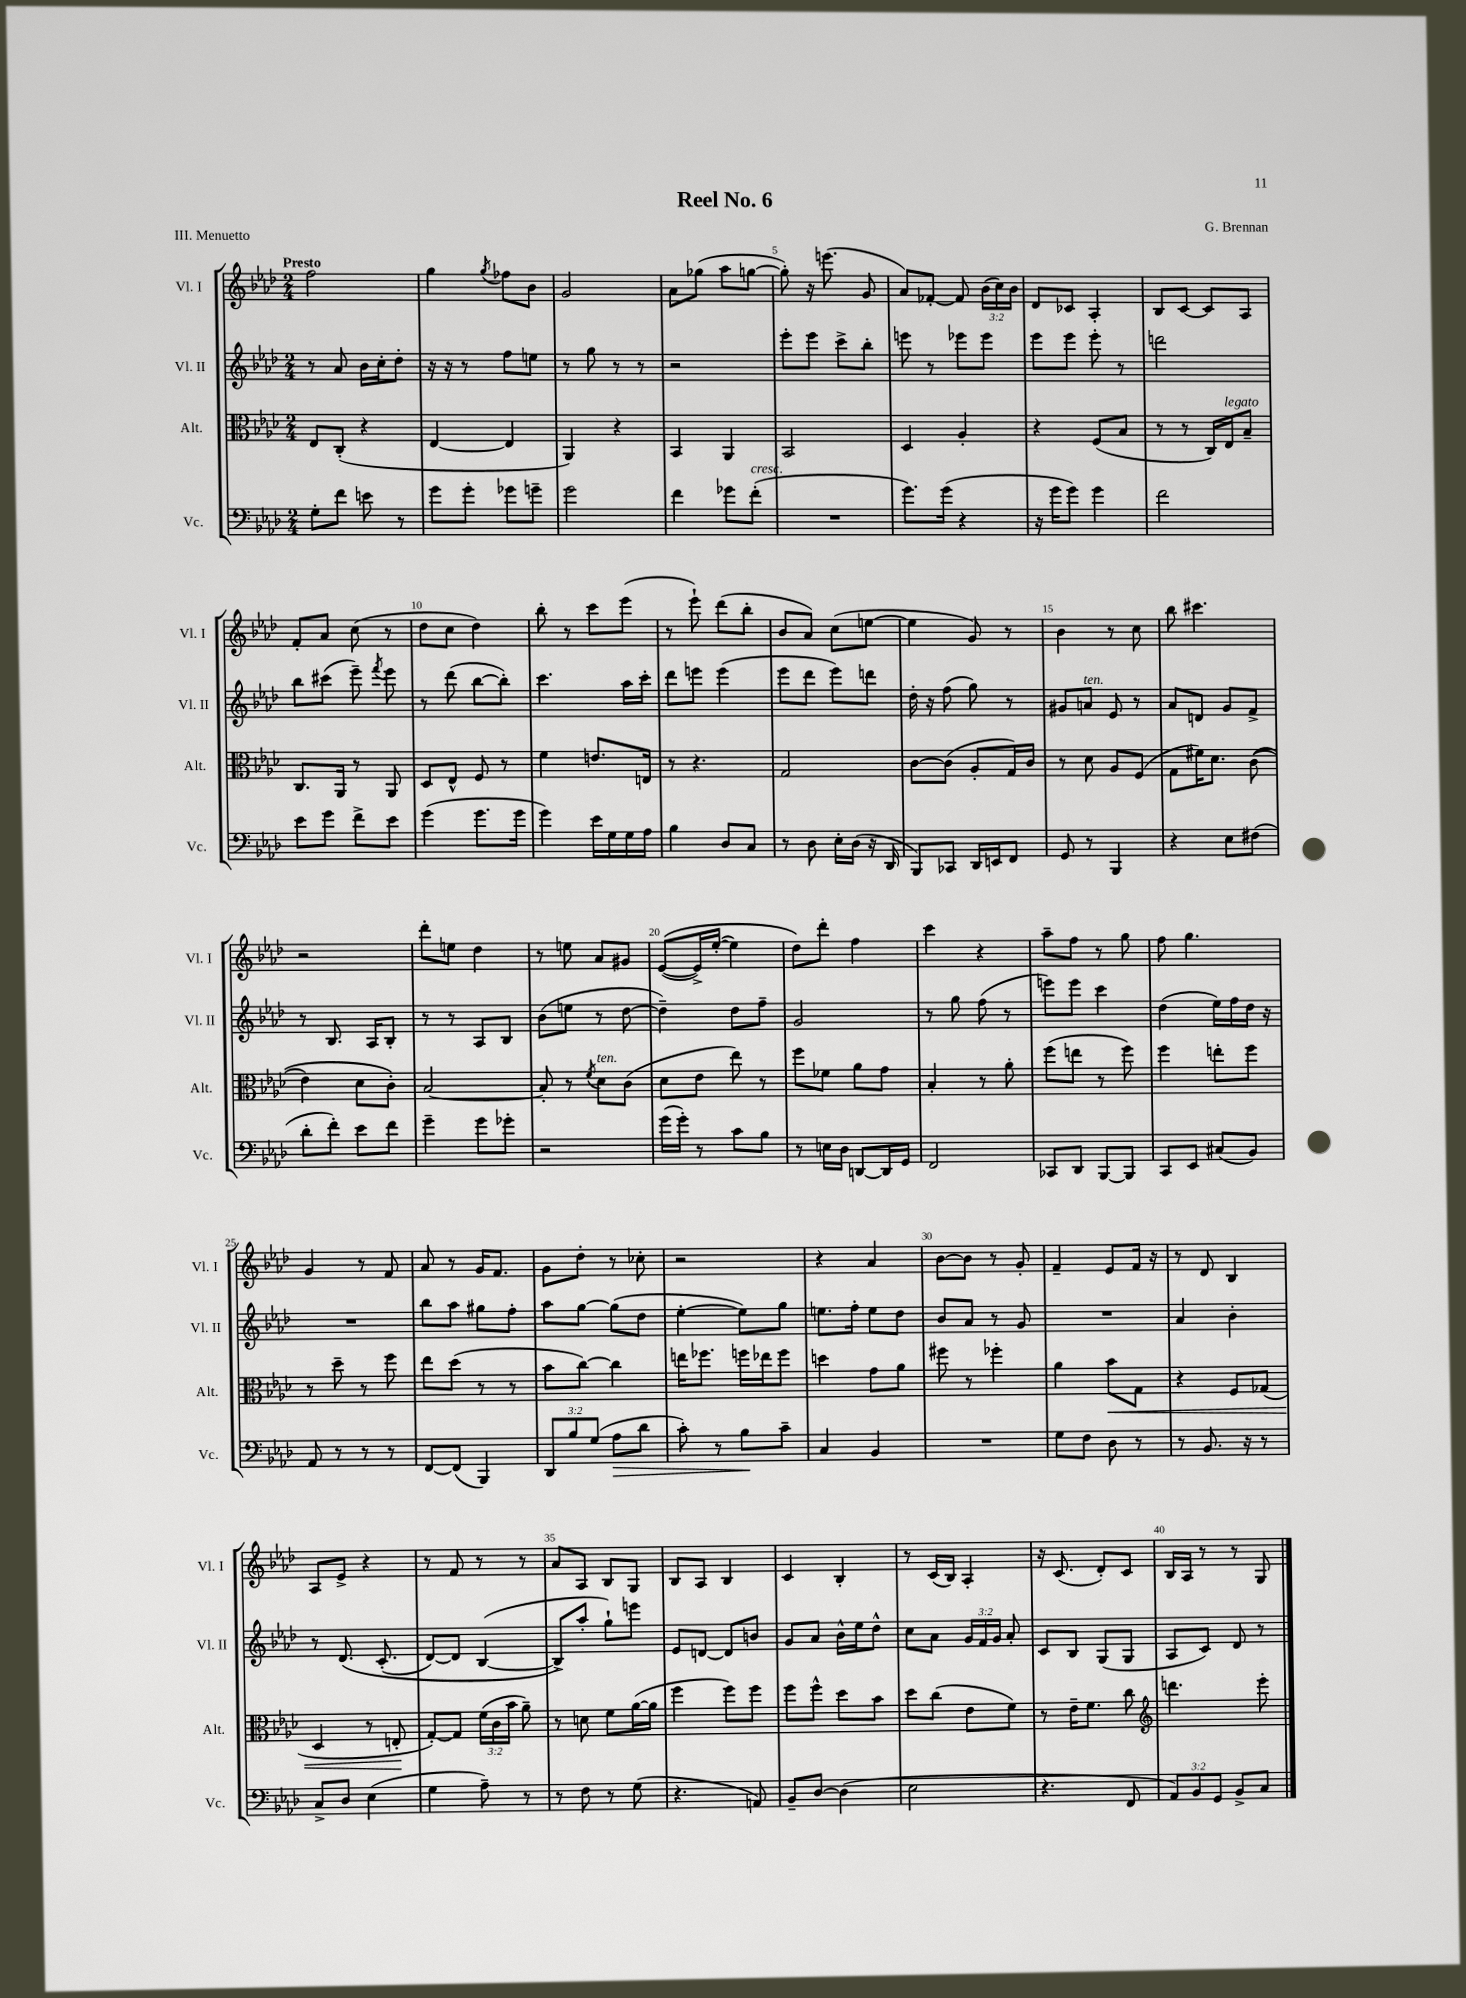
\header { title = "Reel No. 6" composer = "G. Brennan" piece = "III. Menuetto" }
<<
\new StaffGroup <<
\new Staff = "s0" \with { instrumentName = "Vl. I" shortInstrumentName = "Vl. I" } {
    \clef treble \key aes \major \numericTimeSignature \time 2/4 \override Staff.TupletNumber.text = #tuplet-number::calc-fraction-text \tempo "Presto"
    \autoBeamOff f''2 |
    g''4 \acciaccatura { g''8 } fes''8[ bes'8] |
    g'2 |
    aes'8[ ges''8]( aes''8[ g''8]~ |
    g''8-.) r16 e'''8.( g'8 |
    aes'8[) fes'8]~-. fes'8 \tuplet 3/2 { bes'16[( c''16) bes'16] } |
    des'8[ ces'8] aes4-. |
    bes8[ c'8]~ c'8[ aes8] |
    f'8[-. aes'8] c''8( r8 |
    des''8[ c''8] des''4) |
    bes''8-. r8 c'''8[ ees'''8]( |
    r8 ees'''8-!) des'''8[( bes''8]-. |
    bes'8[ aes'8]) c''8[( e''8]~ |
    e''4 g'8) r8 |
    bes'4 r8 c''8 |
    bes''8 cis'''4. |
    r2 |
    des'''8[-. e''8] des''4 |
    r8 e''8 aes'8[ gis'8] |
    ees'8[~(\( ees'16->) ees''16]~-.( ees''4) |
    des''8[\) des'''8]-. f''4 |
    c'''4 r4 |
    aes''8[-- f''8] r8 g''8 |
    f''8 g''4. |
    g'4 r8 f'8 |
    aes'8 r8 g'16[ f'8.] |
    g'8[ des''8]-. r8 ces''8-. |
    r2 |
    r4 aes'4 |
    bes'8[~ bes'8] r8 g'8-. |
    f'4-- ees'8[ f'16] r16 |
    r8 des'8 bes4 |
    aes8[ ees'8]-> r4 |
    r8 f'8 r8 r8 |
    aes'8[ aes8] bes8[ g8] |
    bes8[ aes8] bes4 |
    c'4 bes4-. |
    r8 c'16[( bes16]) aes4-. |
    r16 c'8.( des'8[-.) c'8] |
    bes16[ aes16] r8 r8 g8 \bar "|." |
}
\new Staff = "s1" \with { instrumentName = "Vl. II" shortInstrumentName = "Vl. II" } {
    \clef treble \key aes \major \numericTimeSignature \time 2/4 \override Staff.TupletNumber.text = #tuplet-number::calc-fraction-text
    \autoBeamOff r8 aes'8 bes'16[ c''16-. des''8]-. |
    r16 r16 r8 f''8[ e''8] |
    r8 g''8 r8 r8 |
    r2 |
    ees'''8[-. ees'''8] c'''8[-> bes''8]-. |
    e'''8 r8 ees'''8[ ees'''8] |
    ees'''8[ ees'''8] ees'''8-. r8 |
    d'''2 |
    bes''8[ cis'''8]( ees'''8--) \acciaccatura { f'''8 } ees'''8 |
    r8 des'''8( bes''8[~ bes''8]-.) |
    c'''4. aes''16[ c'''16]-. |
    des'''8[ e'''8] e'''4( |
    ees'''8[ des'''8] ees'''8[) d'''8] |
    des''16-. r16 f''8( g''8) r8 |
    gis'8[ a'8]^\markup { \italic "ten." } ees'8 r8 |
    aes'8[ d'8] g'8[ f'8]-> |
    r8 bes8. aes16[ bes8]-. |
    r8 r8 aes8[ bes8] |
    bes'8[( e''8] r8 des''8~ |
    des''4--) des''8[ f''8]-- |
    g'2 |
    r8 g''8 f''8( r8 |
    e'''8[) e'''8] c'''4 |
    des''4( ees''16[) f''16 des''16] r16 |
    R2 |
    bes''8[ aes''8] gis''8[ f''8]-. |
    aes''8[ g''8]~ g''8[( des''8] |
    ees''4~-. ees''8[) g''8] |
    e''8.[ f''16]-. e''8[ des''8] |
    bes'8[ aes'8] r8 g'8 |
    R2 |
    aes'4 bes'4-. |
    r8 des'8.\( c'8.-.( |
    des'8[~) des'8] bes4~( |
    bes8[->\) aes''8]-. g''8[-!) e'''8] |
    ees'8[ d'8]~ d'8[ b'8] |
    g'8[ aes'8] bes'16[-^ ees''16 des''8]-^ |
    c''8[ aes'8] \tuplet 3/2 { g'16[ f'16 g'16] } aes'8-. |
    c'8[ bes8] g8[( g8] |
    aes8[ c'8]) des'8 r8 \bar "|." |
}
\new Staff = "s2" \with { instrumentName = "Alt." shortInstrumentName = "Alt." } {
    \clef alto \key aes \major \numericTimeSignature \time 2/4 \override Staff.TupletNumber.text = #tuplet-number::calc-fraction-text
    \autoBeamOff ees8[ c8]-.( r4 |
    ees4~ ees4 |
    aes,4) r4 |
    bes,4 aes,4 |
    bes,2 |
    des4 aes4-. |
    r4 f8[( bes8] |
    r8 r8 c16[) ees16^\markup { \italic "legato" } bes8]-- |
    c8.[ aes,16] r8 aes,8 |
    des8[ ees8]-^ f8 r8 |
    f'4 e'8.[ e16] |
    r8 r4. |
    g2 |
    c'8[~ c'8]( aes8[-. g16) c'16] |
    r8 des'8 aes8[ f8]( |
    g8[ fis'16) des'8.] c'8(\( |
    ees'4) des'8[ c'8]-.\) |
    bes2~ |
    bes8-. r8 \acciaccatura { f'8 } des'8[^\markup { \italic "ten." } c'8]( |
    des'8[ ees'8] ees''8) r8 |
    f''8[ fes'8] aes'8[ g'8] |
    bes4-. r8 aes'8-. |
    f''8[( e''8] r8 f''8) |
    f''4 e''8[-. f''8] |
    r8 des''8-- r8 f''8 |
    ees''8[ des''8]( r8 r8 |
    bes'8[ c''8]~) c''4 |
    e''16[ fes''8.] f''16[ ees''16 f''8] |
    d''4 g'8[ aes'8] |
    fis''8 r8 fes''4-. |
    aes'4 bes'8[\< g8] |
    r4 f8[ ges8]( |
    des4 r8 e8-.\! |
    g8[~-.) g8] \tuplet 3/2 { f'16[( c'16 bes'16] } aes'8--) |
    r8 d'8 f'8[ aes'16~( aes'16] |
    f''4 f''8[) f''8] |
    f''8[ f''8]-^ des''8[ bes'8] |
    des''8[ c''8]( ees'8[ f'8]) |
    r8 ees'16[-- f'8.] c''8 |
    \clef treble d'''4. ees'''8-. \bar "|." |
}
\new Staff = "s3" \with { instrumentName = "Vc." shortInstrumentName = "Vc." } {
    \clef bass \key aes \major \numericTimeSignature \time 2/4 \override Staff.TupletNumber.text = #tuplet-number::calc-fraction-text
    \autoBeamOff g8[-. f'8] e'8 r8 |
    g'8[ g'8]-. ges'8[ g'8]-- |
    g'2 |
    f'4 ges'8[ f'8]-.^\markup { \italic "cresc." }( |
    R2 |
    g'8.[) g'16]( r4 |
    r16 g'16[ g'8]) g'4 |
    f'2 |
    ees'8[ g'8] f'8[-> ees'8] |
    g'4( g'8.[ g'16] |
    g'4) ees'16[ g16 g16 aes16] |
    bes4 des8[ c8] |
    r8 des8 ees16[-. des16]( r16 des,16 |
    bes,,8[) ces,8] des,16[ e,16 f,8] |
    g,8 r8 bes,,4 |
    r4 ees8[ fis8]( |
    des'8[-. f'8]-.) ees'8[ f'8] |
    g'4-- g'8[ ges'8]-. |
    r2 |
    g'16[( g'16]-.) r8 c'8[ bes8] |
    r8 e16[ des16] d,8[~ d,16 g,16] |
    f,2 |
    ces,8[ des,8] bes,,8[~ bes,,8] |
    c,8[ ees,8] cis8[( bes,8]) |
    aes,8 r8 r8 r8 |
    f,8[~ f,8]( bes,,4) |
    \tuplet 3/2 { des,8[ bes8 g8]( } aes8[\> des'8] |
    c'8-.) r8 bes8[\! c'8]-- |
    c4 bes,4 |
    R2 |
    g8[ f8] des8 r8 |
    r8 bes,8. r16 r8 |
    c8[-> des8] ees4( |
    g4 aes8--) r8 |
    r8 f8 r8 g8( |
    r4. a,8) |
    bes,8[-- des8]~ des4( |
    ees2 |
    r4. f,8 |
    \tuplet 3/2 { aes,8[) bes,8 g,8] } bes,8[-> c8] \bar "|." |
}
>>
>>
\layout { \context { \Score \override BarNumber.break-visibility = ##(#f #t #t) barNumberVisibility = #(every-nth-bar-number-visible 5) } }
